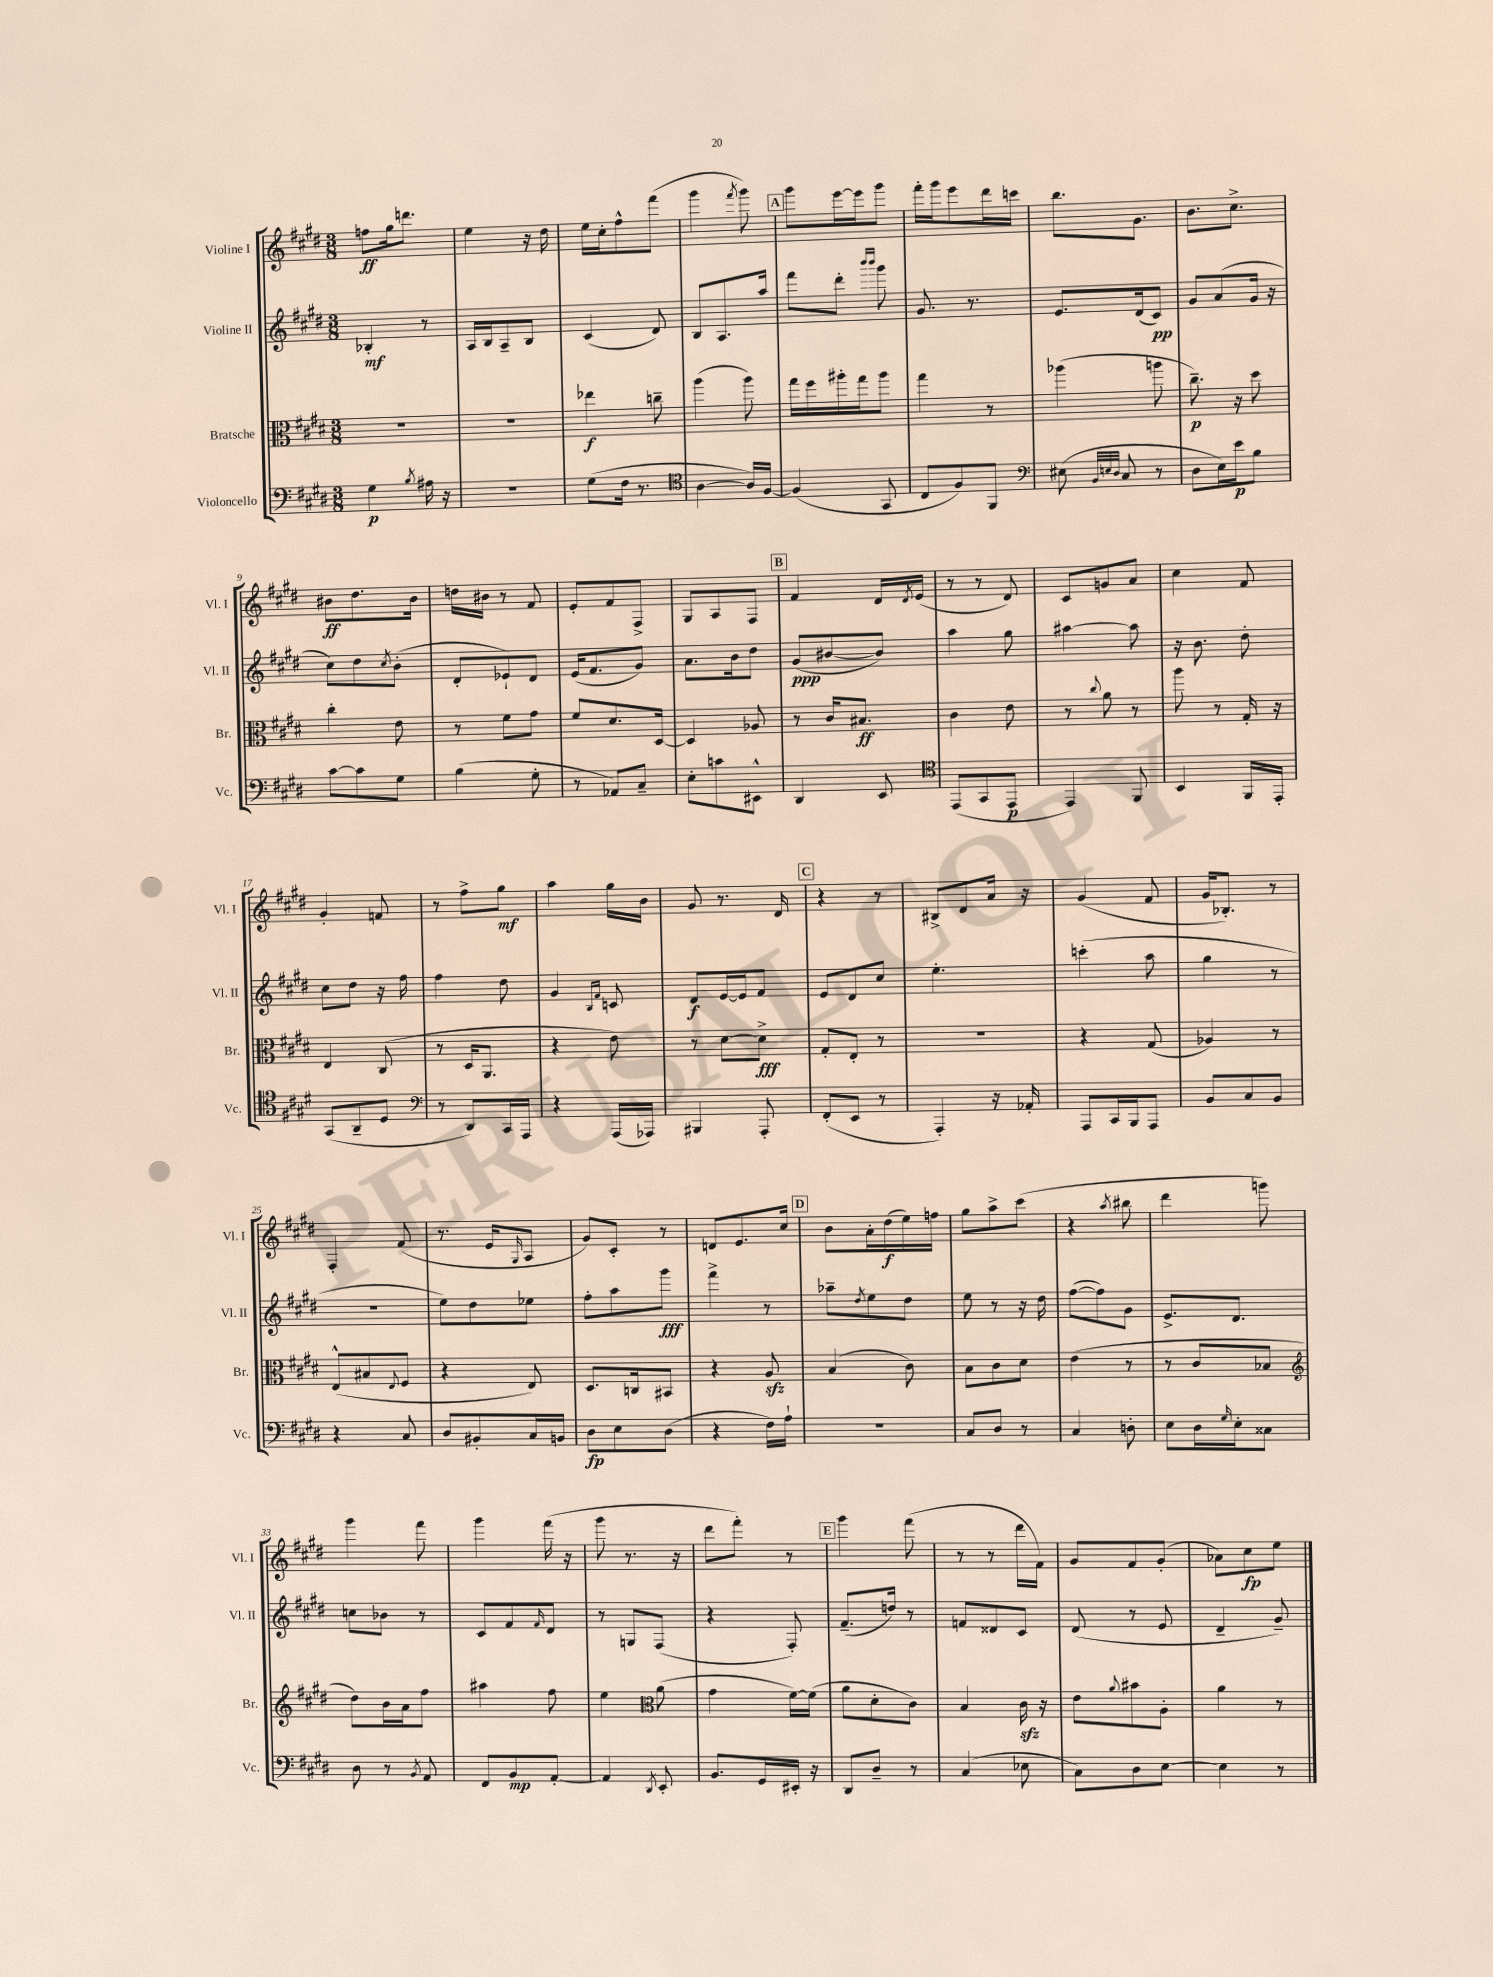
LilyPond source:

<<
\new StaffGroup <<
\new Staff = "s0" \with { instrumentName = "Violine I" shortInstrumentName = "Vl. I" } {
    \clef treble \key e \major \numericTimeSignature \time 3/8
    f''8\ff gis''16 d'''8. |
    e''4 r16 dis''16 |
    e''16 cis''16-. fis''8-^ fis'''8( |
    gis'''4 \acciaccatura { fis'''8 } gis'''8) |
    \mark \markup { \box "A" } gis'''8 e'''16~ e'''16 gis'''8 |
    fis'''16-. gis'''16 e'''8 dis'''16 c'''16 |
    b''8. gis'8. |
    b'8. cis''8.-> |
    bis'8\ff dis''8. bis'16 |
    d''16 bis'16 r8 fis'8 |
    e'8-. fis'8 fis8-> |
    gis8 a8 fis8 |
    \mark \markup { \box "B" } fis'4 dis'16 \acciaccatura { dis'8 } e'16( |
    r8 r8 dis'8) |
    cis'8 g'8 a'8 |
    cis''4 fis'8 |
    gis'4-. f'8 |
    r8 fis''8-> gis''8\mf |
    a''4 gis''16 b'16 |
    gis'8 r8. dis'16 |
    \mark \markup { \box "C" } r4 r8 |
    bis8-> dis'8 a'16 r16 |
    gis'4( fis'8 |
    gis'16 bes8.-.) r8 |
    fis4-. fis'8( |
    r8. e'16 \grace { gis16 } a8 |
    gis'8) cis'8-. r8 |
    d'8 e'8. cis''16 |
    \mark \markup { \box "D" } b'8 a'16-. dis''16\f( e''16) f''16 |
    gis''8 a''8-> cis'''8( |
    r4 \acciaccatura { a''8 } bis''8 |
    dis'''4 g'''8) |
    gis'''4 fis'''8 |
    gis'''4 fis'''16( r16 |
    gis'''8 r8. r16 |
    dis'''8 fis'''8-.) r8 |
    \mark \markup { \box "E" } gis'''4 fis'''8( |
    r8 r8 dis'''16 fis'16) |
    gis'8 fis'8 gis'8-.( |
    aes'8) cis''8\fp e''8 \bar "|." |
}
\new Staff = "s1" \with { instrumentName = "Violine II" shortInstrumentName = "Vl. II" } {
    \clef treble \key e \major \numericTimeSignature \time 3/8
    bes4-.\mf r8 |
    a16 b16 a8-- b8 |
    cis'4( dis'8) |
    b8 a8. a''16 |
    \mark \markup { \box "A" } fis'''8 dis'''8-. \grace { b'''16 b'''16 } gis'''8 |
    gis'8. r8. |
    e'8. dis'16( cis'8\pp) |
    gis'8 a'8( gis'16 r16 |
    cis''8) dis''8 \acciaccatura { cis''8 } b'8-.( |
    dis'8-. ees'8-!) dis'8 |
    e'16( fis'8. gis'8) |
    a'8. b'16 dis''8 |
    \mark \markup { \box "B" } gis'8\ppp( bis'8~ bis'8) |
    a''4 gis''8 |
    ais''4~ ais''8 |
    r16 b'8. dis''8-. |
    cis''8 dis''8 r16 fis''16 |
    fis''4 dis''8 |
    gis'4 \grace { b16 fis'16 } c'8 |
    dis'8\f e'16~ e'16 fis'8 |
    \mark \markup { \box "C" } e'8 dis'8 cis''8 |
    e''4.-. |
    c'''4-.( a''8 |
    gis''4 r8 |
    R4. |
    e''8) dis''8 ees''8 |
    fis''8-. a''8 gis'''8\fff |
    fis'''4-> r8 |
    \mark \markup { \box "D" } aes''8-- \acciaccatura { dis''8 } e''8 dis''8 |
    e''8 r8 r16 dis''16 |
    fis''8~( fis''8) gis'8 |
    e'8.-> dis'8. |
    c''8 bes'8 r8 |
    cis'8 fis'8 \grace { fis'16 } dis'8 |
    r8 g8 fis8( |
    r4 fis8-.) |
    \mark \markup { \box "E" } fis'8.--( d''16) r8 |
    f'8 disis'8 cis'8 |
    dis'8( r8 e'8 |
    dis'4-- gis'8--) \bar "|." |
}
\new Staff = "s2" \with { instrumentName = "Bratsche" shortInstrumentName = "Br." } {
    \clef alto \key e \major \numericTimeSignature \time 3/8
    R4. |
    R4. |
    ees''4\f c''8-- |
    a''4( a''8) |
    \mark \markup { \box "A" } gis''16 fis''16 ais''16-. gis''16 ais''8 |
    gis''4 r8 |
    aes''4( a''8 |
    cis''8.--\p) r16 dis''8 |
    cis''4-. e'8 |
    r8 fis'8 gis'8 |
    fis'8 dis'8. dis16~ |
    dis4 aes8 |
    \mark \markup { \box "B" } r8 cis'16 bis8.\ff |
    cis'4 e'8 |
    r8 \appoggiatura { cis''8 } a'8 r8 |
    a''8 r8 gis16-. r16 |
    e4 cis8( |
    r8 dis16 a,8. |
    r4 e'8) |
    r8 dis'8~ dis'8->\fff |
    \mark \markup { \box "C" } gis8-. e8-. r8 |
    R4. |
    r4 gis8( |
    aes4) r8 |
    e8-^( bis8 \appoggiatura { e8 } fis8 |
    r4 e8) |
    dis8. c16 bis,8 |
    r4 a8\sfz |
    \mark \markup { \box "D" } b4( cis'8) |
    b8 cis'8 dis'8 |
    e'4( r8 |
    r8 cis'8 bes8 |
    \clef treble dis''8) b'16 a'16 fis''8 |
    ais''4 fis''8 |
    e''4 \clef alto a'8( |
    gis'4 fis'16~) fis'16( |
    \mark \markup { \box "E" } a'8 dis'8-. cis'8) |
    b4 cis'16\sfz r16 |
    e'8 \appoggiatura { a'8 } bis'8 a8-. |
    a'4 r8 \bar "|." |
}
\new Staff = "s3" \with { instrumentName = "Violoncello" shortInstrumentName = "Vc." } {
    \clef bass \key e \major \numericTimeSignature \time 3/8
    gis4\p \acciaccatura { b8 } ais16 r16 |
    R4. |
    gis8( fis16 r8. |
    \clef tenor a4~ a16) fis16~ |
    \mark \markup { \box "A" } fis4( gis,8 |
    cis8 fis8) fis,8 |
    \clef bass eis8( \grace { b,32 e32 dis32 } cis8 r8 |
    dis8 e16) e'16\p b8 |
    cis'8~ cis'8 gis8 |
    b4( gis8-. |
    r8 aes,8) cis8-- |
    e8-. c'8 eis,8-^ |
    \mark \markup { \box "B" } dis,4 e,8 |
    \clef tenor e,8( gis,8 e,8\p |
    e,4) fis,8 |
    b,4 fis,16 e,16-. |
    gis,8( a,8-- dis8 |
    \clef bass r8 dis,8) cis,16 a,,16 |
    r4 a,,16( aes,,16) |
    bis,,4 a,,8-. |
    \mark \markup { \box "C" } fis,8-.( e,8 r8 |
    a,,4-.) r16 aes,16-. |
    a,,8 cis,16 b,,16 a,,8 |
    b,8 cis8 b,8 |
    r4 cis8 |
    dis8 bis,8-. cis16 b,16 |
    dis8\fp e8 dis8( |
    r4 fis16) a16-! |
    \mark \markup { \box "D" } R4. |
    cis8 dis8 r8 |
    cis4 d8-. |
    e8 dis16 \grace { gis16 } e16-. cisis8 |
    dis8 r8 \acciaccatura { b,8 } a,8 |
    fis,8 b,8\mp a,8~-. |
    a,4 \acciaccatura { dis,8 } e,8-. |
    b,8. gis,16 eis,16-. r16 |
    \mark \markup { \box "E" } dis,8 dis8-- r8 |
    cis4( ees8 |
    cis8) dis8 e8~ |
    e4 r8 \bar "|." |
}
>>
>>
